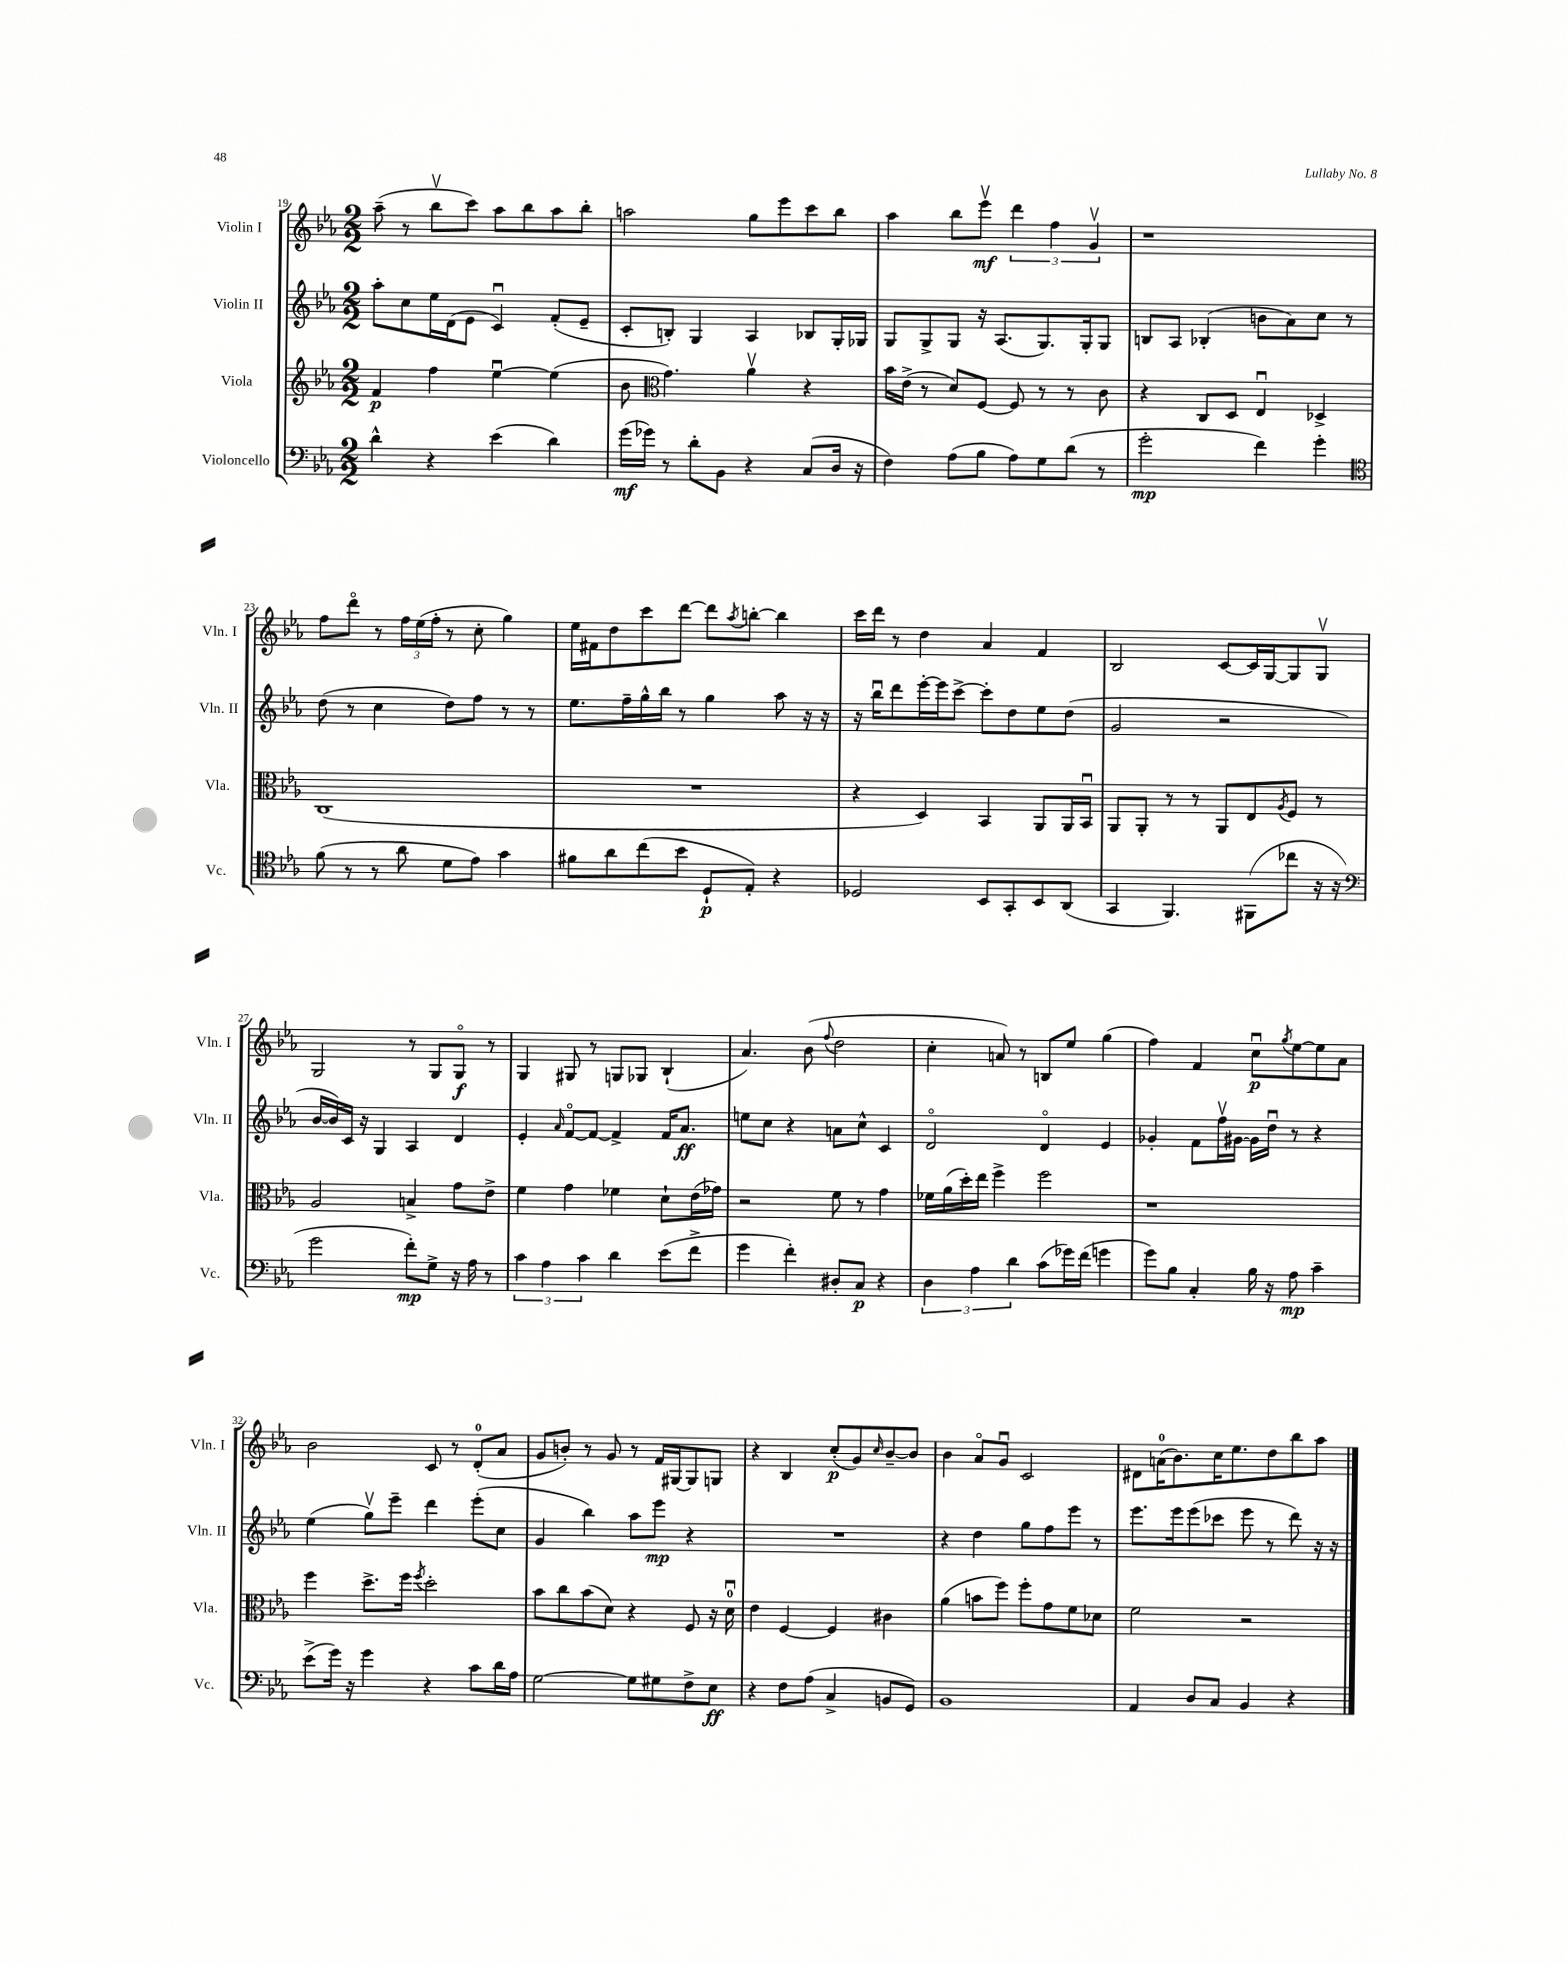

**kern	**kern	**kern	**kern
*staff4	*staff3	*staff2	*staff1
*clefF4	*clefG2	*clefG2	*clefG2
*k[b-e-a-]	*k[b-e-a-]	*k[b-e-a-]	*k[b-e-a-]
*M2/2	*M2/2	*M2/2	*M2/2
4d^^	4f	8aa-'	(8aa-~
.	.	8cc	8r
4r	4ff	16ee-	8bb-v
.	.	(16d	.
.	.	8e-	8ccc)
(4e-	[4ee-u	4cu)	8aa-
.	.	.	8bb-
4d)	(4ee-]	(8f'	8aa-
.	.	8e-~	8bb-'
=	=	=	=
(16g	8b-	8c'	2aa
16g-)	.	.	.
*	*clefC3	*	*
8r	4.g)	8B')	.
8d'	.	4G	.
8BB-	.	.	.
4r	4a-v	4A-	8gg
.	.	.	8eee-
(8C	4r	8B-	8ccc
16D	.	16G'	8bb-
16r	.	16G-	.
=	=	=	=
4F)	16b-	8G	4aa-
.	(16e-^	.	.
.	8r	8G^	.
(8A-	8d)	8G	8bb-
8B-	[8F	16r	8eee-v
.	.	(8.A-	.
8A-)	8F]	.	6ddd
8G	8r	8.G)	.
.	.	.	6ff
(8d	8r	.	.
.	.	16G'	.
.	.	.	6gv
8r	8c	8G	.
=	=	=	=
2g'	4r	8B	1r
.	.	8A-	.
.	8C	(4B-'	.
.	8D	.	.
4f)	4E-u	8b	.
.	.	8a-)	.
4g'	4D-^	8cc	.
.	.	8r	.
=	=	=	=
*clefC4	*	*	*
(8f	(1C	(8dd	8ff
8r	.	8r	8dddo
8r	.	4cc	8r
8a-	.	.	24ff
.	.	.	(24ee-
.	.	.	24ff'
8d	.	8dd)	8r
8e-)	.	8ff	8cc'
4g	.	8r	4gg)
.	.	8r	.
=	=	=	=
8f#	1r	8.ee-	16ee-
.	.	.	16f#
8a-	.	.	8dd
.	.	16ff~	.
(8cc	.	16gg^^	8ccc
.	.	16bb-	.
8b-	.	8r	[8ddd
8D`	.	4gg	8ddd]
.	.	.	8qaa-
8E-')	.	.	[8bb'
4r	.	8aa-	4bb]
.	.	16r	.
.	.	16r	.
=	=	=	=
2D-	4r	16r	16ccc
.	.	16bb-u	16ddd
.	.	8ddd	8r
.	4D)	[16eee-'	4dd
.	.	16eee-]	.
.	.	[8ccc^	.
8BB-	4BB-	8ccc']	4a-
8GG'	.	8dd	.
8BB-	8AA-	8ee-	4f
(8AA-	16AA-	(8dd	.
.	16BB-u	.	.
=	=	=	=
4GG	8AA-	2g	2B-
.	8AA-'	.	.
4.FF)	8r	.	.
.	8r	.	.
.	8AA-	2r	[8c
(8FF#	8E-	.	16c]
.	.	.	[16G
.	8qA-	.	.
8cc-	8F	.	8G]
16r	8r	.	8Gv
16r	.	.	.
=	=	=	=
*clefF4	*	*	*
2g	2A-	[16b-	2G
.	.	16b-])	.
.	.	16c	.
.	.	16r	.
.	.	4G	.
8f')	4B^	4A-	8r
8G^	.	.	8G
16r	8g	4d	8Go
16A-	.	.	.
8r	8e-^	.	8r
=	=	=	=
6c	4f	4e-'	4G
6A-	.	.	.
.	.	16qqa-	.
.	4g	[8fo	8G#
6c	.	.	.
.	.	8f_	8r
4d	4f-	4f^]	8G
.	.	.	8G-
(8e-	8d`	16f	(4B-`
.	.	8.a-	.
8f^	(16e-	.	.
.	16g-)	.	.
=	=	=	=
4g	2r	8ee	4.a-)
.	.	8cc	.
4f')	.	4r	.
.	.	.	(8b-
.	.	.	8qqff
8D#'	8f	8a	2dd
8C	8r	8cc^^	.
4r	4g	4c	.
=	=	=	=
6D	16f-	2do	4cc'
.	(16a-	.	.
.	16dd')	.	.
6A-	.	.	.
.	16ee-	.	.
.	4ff^	.	8a)
6d	.	.	.
.	.	.	8r
(8c	2ff	4do	8B
16g-)	.	.	8ee-
(16f	.	.	.
4g	.	4e-	(4gg
=	=	=	=
8g)	1r	4g-'	4ff)
8B-	.	.	.
4C'	.	8f	4f
.	.	16ffv	.
.	.	[16g#	.
16B-	.	16g#]	8ccu
16r	.	16ddu	.
.	.	.	8qgg
8A-	.	8r	[8ee-
4c~	.	4r	8ee-]
.	.	.	8a-
=	=	=	=
(8e-^	4ff	(4ee-	2b-
16g)	.	.	.
16r	.	.	.
4g	8.dd^	8ggv)	.
.	.	8eee-~	.
.	16ff	.	.
.	8qff	.	.
4r	2dd'	4ddd	8c
.	.	.	8r
8c	.	(8eee-'	(8d'
16d	.	8cc	8a-
16A-	.	.	.
=	=	=	=
[2G	8b-	4g	8g
.	8cc	.	8b')
.	(8b-	4bb-)	8r
.	8d)	.	8g
8G]	4r	8aa-	8r
8G#	.	8eee-	16f
.	.	.	[16G#
8F^	8F	4r	8G#]
8E-	16r	.	8G
.	16du	.	.
=	=	=	=
4r	4e-	1r	4r
8F	[4F	.	4B-
(8A-	.	.	.
4C^	4F]	.	(8cc'
.	.	.	8g)
.	.	.	16qqcc
8BB	4c#	.	[8b-~
8GG)	.	.	8b-]
=	=	=	=
1BB-	(4a-	4r	4b-
.	8b	4dd	8a-o
.	8ff)	.	8gu
.	8ff'	8gg	2c
.	8g	8ff	.
.	8f	8eee-	.
.	8d-	8r	.
=	=	=	=
4AA-	2f	8.eee-	8d#
.	.	.	(16a
.	.	16eee-	8.b-)
8D	.	(8eee-	.
8C	.	8ccc-	16cc
.	.	.	8.ee-
4BB-	2r	8eee-	.
.	.	8r	8dd
4r	.	8ddd)	8bb-
.	.	16r	8aa-
.	.	16r	.
==	==	==	==
*-	*-	*-	*-
